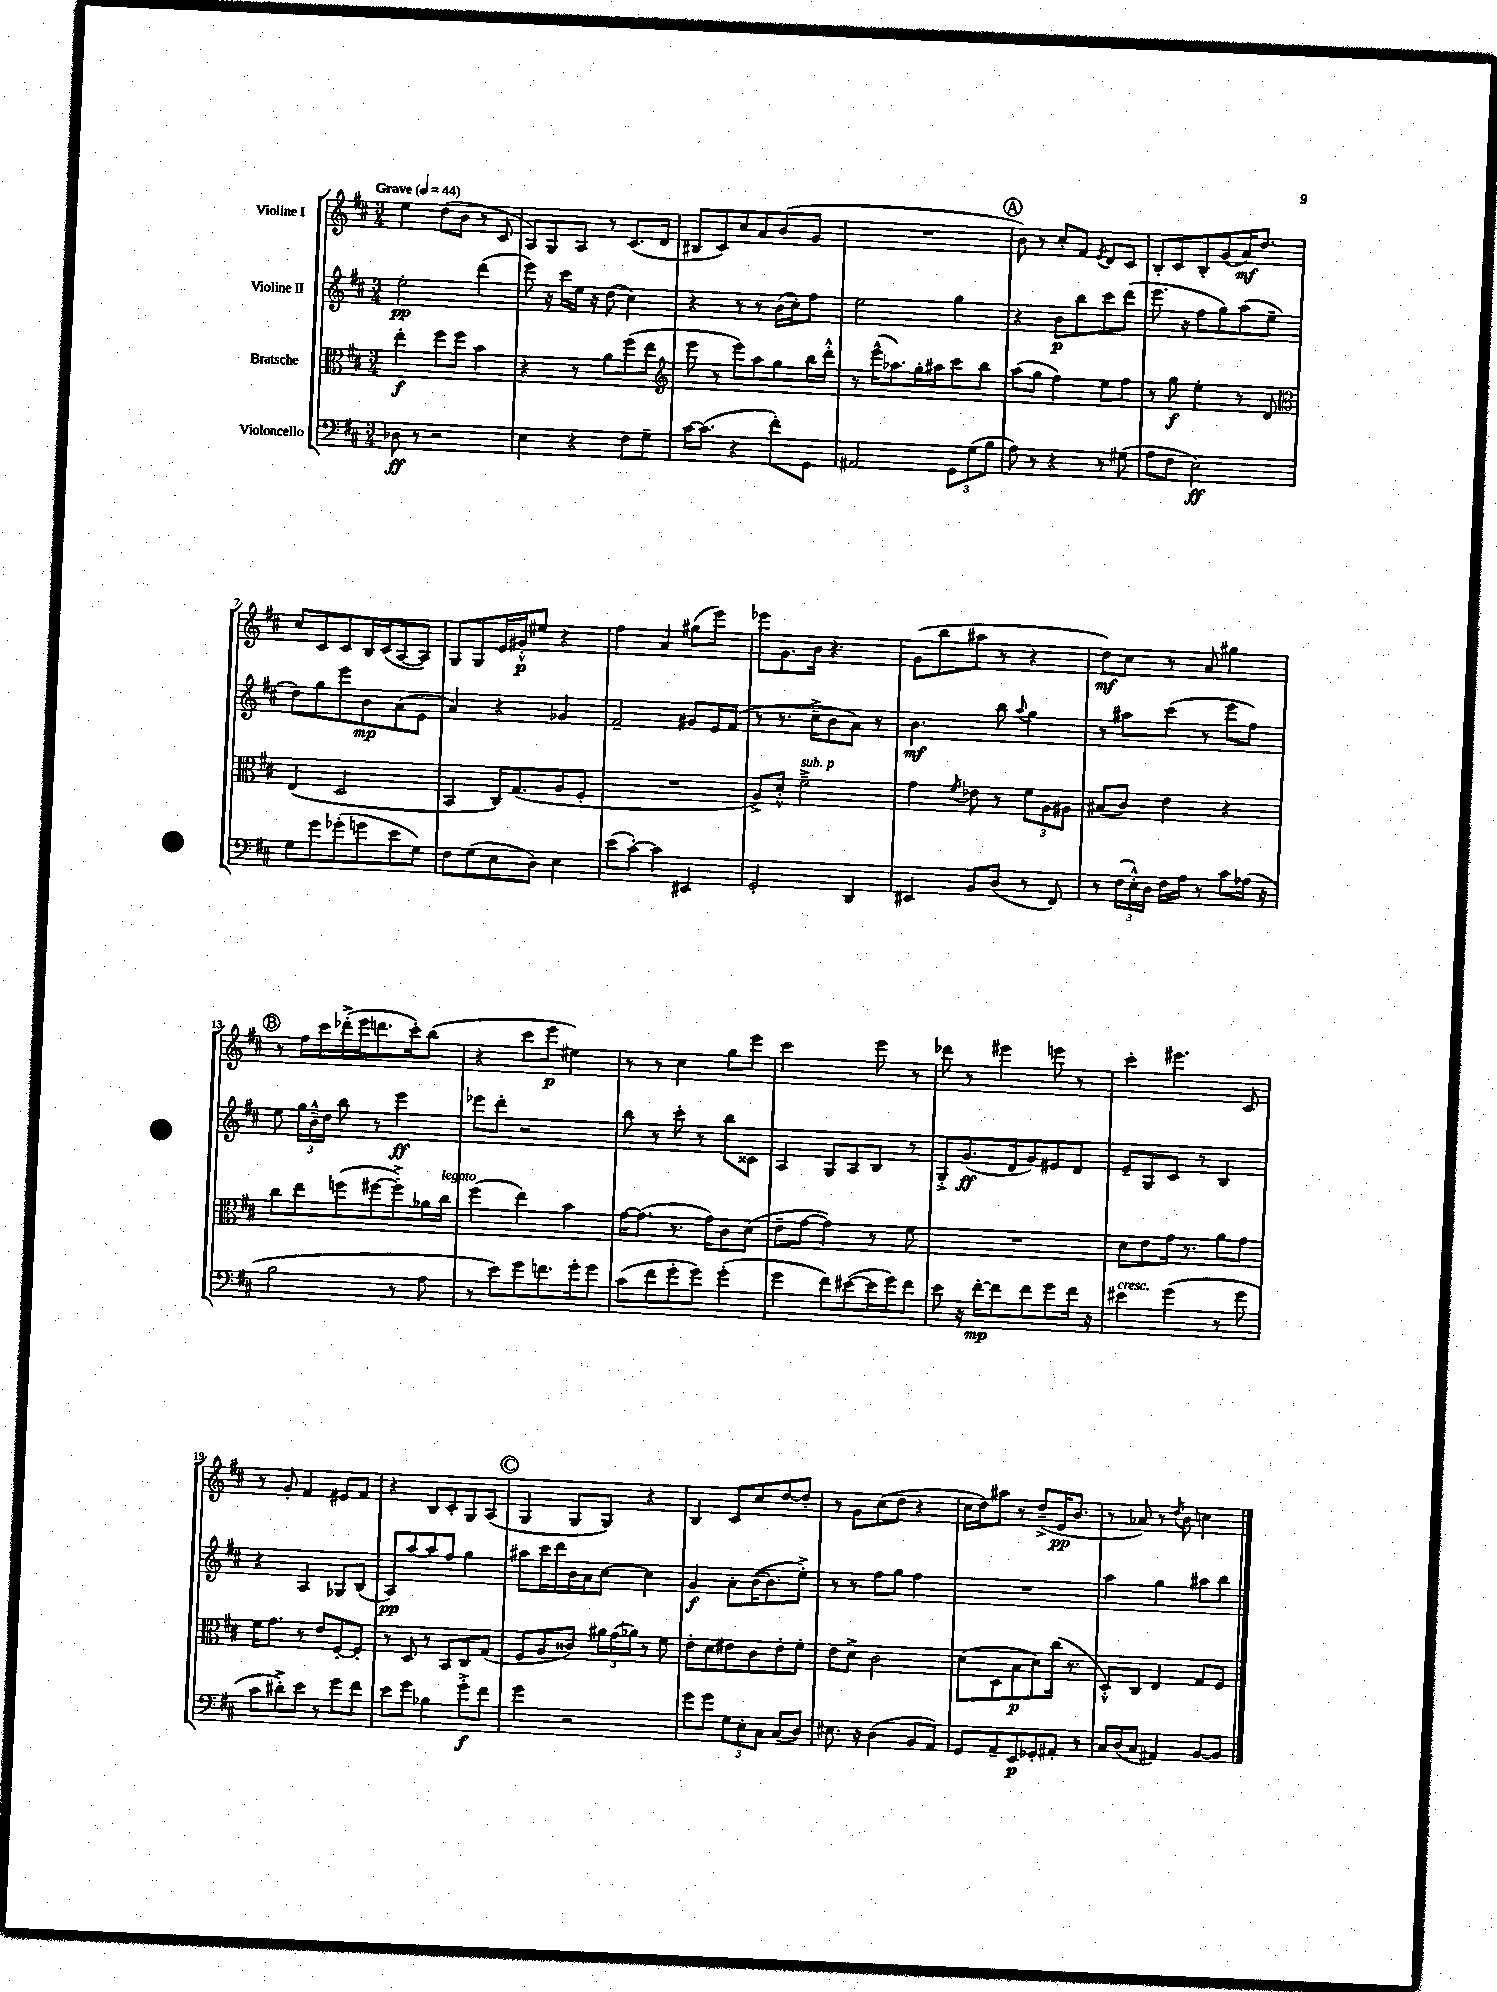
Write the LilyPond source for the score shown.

<<
\new StaffGroup <<
\new Staff = "s0" \with { instrumentName = "Violine I" } {
    \clef treble \key d \major \numericTimeSignature \time 3/4 \tempo "Grave" 4 = 44
    \autoBeamOff e''4 d''8[( b'8] r8 cis'8 |
    a8[) g8 a8] r8 cis'8.[( d'16] |
    bis8[ cis'8) cis''8 a'8 b'8( g'8] |
    R2. |
    \mark \markup { \circle "A" } b'8) r8 cis''8[-. fis'8] \acciaccatura { e'8 } d'8[ cis'8] |
    b8[-. cis'8 b8-. g'8( a'16\mf) d''8.] |
    cis''8[ cis'8 cis'8 b16 cis'16( a8~ a8]) |
    g8[ g8 e'16 gis'16-.-^\p eis''8] r4 |
    fis''4 a'4 gis''8[( e'''8]) |
    ees'''8[ g'8. b'16] r4. |
    g'8[( b''8 ais''8] r8 r4 |
    d''8[\mf) cis''8] r8 a'8 gis''4 |
    \mark \markup { \circle "B" } r8 fis''16[ cis'''16 des'''16-.->( e'''16 d'''8. cis'''16-.) b''8]( |
    r4 cis'''8[ e'''8]\p eis''4) |
    r8 r8 cis''4 g''8[ e'''8] |
    cis'''2 e'''8 r8 |
    des'''8 r8 eis'''4 e'''8 r8 |
    cis'''4-. eis'''4. cis'8 |
    r8 g'8-. fis'4 eis'8[ fis'8] |
    r4 b8[ cis'8-. g8 a8]( |
    \mark \markup { \circle "C" } g4 g8[ g8]) r4 |
    b4 cis'8[ cis''8 d''8~ d''8]-. |
    r8 g'8[ cis''8( d''8] r4 |
    cis''16[ d''16) ais''8] r8 d''8[--->( e'16\pp b'8.] |
    r8 aes'8) r8 \acciaccatura { d''8 } b'8 c''4 \bar "|." |
}
\new Staff = "s1" \with { instrumentName = "Violine II" } {
    \clef treble \key d \major \numericTimeSignature \time 3/4
    \autoBeamOff e''2-.\pp d'''4( |
    e'''8) r16 cis'''16[ e''16] r16 d''8( cis''4) |
    r4 r8 r8 b'16[( cis''16-.) fis''8] |
    e''2 g''4 |
    \mark \markup { \circle "A" } r4 b'8[\p b''8 cis'''8 d'''8]( |
    e'''8. r16 fis''8[ g''8) a''8( e''8]-- |
    d''8[) g''8 e'''8 b'8\mp a'8( e'8] |
    a'4) r4 ges'4 |
    fis'2-- gis'8[ e'16 fis'16]( |
    r8 r8. cis''16[---> b'8 a'8]) r8 |
    b'4.\mf b''8 \appoggiatura { a''8 } g''4 |
    r8 ais''8[ cis'''8]( r8 e'''8[ fis''8]) |
    \mark \markup { \circle "B" } e''8 \tuplet 3/2 { g''16[ b'16---^ d''16] } b''8 r8 e'''4\ff |
    ees'''8[ d'''8]-. r2 |
    b''8 r8 cis'''8-. r8 b''8[ cisis'8] |
    a4 g8[ a8 b8] r8 |
    g8[-.-> g'8.\ff( d'16 g'8) eis'8 d'8] |
    e'8[-- g8 cis'8] r8 b4 |
    r4 a4 ges8[ b8]( |
    a8[\pp) a''8~ a''8 fis''8] g''4 |
    \mark \markup { \circle "C" } ais''8[ cis'''16 d'''16 b'16 a'16 cis''8]~ cis''4 |
    g'4\f a'8[-. b'16~( b'8. e''8]-.->) |
    r8 r8 fis''8[ g''8] fis''4 |
    R2. |
    a''4 g''4 ais''8[ b''8] \bar "|." |
}
\new Staff = "s2" \with { instrumentName = "Bratsche" } {
    \clef alto \key d \major \numericTimeSignature \time 3/4
    \autoBeamOff e''4-.\f fis''8[ fis''8] b'4 |
    r4 r8 a'8[ fis''8( e''8] |
    \clef treble e'''8 r8 e'''8[) a''8 g''8 b''16 d'''16]-.-^ |
    r8 e'''16[-^( aes''8.) g''16-. ais''16 cis'''8 b''8] |
    \mark \markup { \circle "A" } a''8[( g''8] fis''4) e''8[ fis''8] |
    r8 g''8\f e''4-. r8 d'8 |
    \clef alto e4( d2 |
    b,4 cis16[) g8.( a8 fis8]-. |
    R2. |
    a8[->) d'8]-.-^ fis'2--->^\markup { \italic "sub. p" } |
    g'4 \acciaccatura { fis'8 } ees'8 r8 \tuplet 3/2 { fis'8[ a8 ais8] } |
    bis8[( cis'8]) e'4 r4 |
    \mark \markup { \circle "B" } cis''8[ e''8 f''8( fis''8~ fis''8-.->) aes'16 cis''16]^\markup { \italic "legato" } |
    fis''4( e''4) b'4 |
    g'16[~ g'8.]( r8. g'16[) cis'8 d'8]( |
    e'8[-- g'8]~ g'4) r8 fis'8 |
    R2. |
    d'8[ e'8 g'16] r8. a'8[ g'8] |
    fis'16[ g'8.] r8 e'8[ fis8~-. fis8]-. |
    r8 d8 r8 b,8[ cis8 g8]( |
    \mark \markup { \circle "C" } fis8[ a8 cisis'8]) \tuplet 3/2 { ais'16[ g'16( aes'16]) } r8 fis'8 |
    e'8[-. d'8 eis'8 cis'8 eis'8-. fis'8]-. |
    e'8[ d'8]-> cis'2 |
    d'8[( d8 b8\p d'8) cis''16]( r8. |
    d8[-.-^) cis8] e4 g8[ fis8] \bar "|." |
}
\new Staff = "s3" \with { instrumentName = "Violoncello" } {
    \clef bass \key d \major \numericTimeSignature \time 3/4
    \autoBeamOff des8\ff r8 r2 |
    e4 r4 fis8[ g8]-- |
    cis'16[~ cis'8.]( r4 fis'8[-.) g,8] |
    ais,2 \tuplet 3/2 { g,8[ g8( b8] } |
    \mark \markup { \circle "A" } a8) r8 r4 r8 gis8( |
    a8[ fis8] e2\ff) |
    g8[ g'8 ges'8-.( g'8 e'8 g8]) |
    fis8[ g8( e8 d8]) e4 |
    e'8[( cis'8]~-.) cis'4 eis,4 |
    g,2-. d,4 |
    eis,4 b,8[ d8]( r8 fis,8) |
    r8 \tuplet 3/2 { fis16[( e16-.-^) d16] } fis16[ a16] r8 cis'8[ aes16]( r16 |
    \mark \markup { \circle "B" } b2 r8 a8 |
    r8 e'8[) g'8 f'8. g'16-. g'8] |
    cis'8[( fis'8 g'8-. g'8]) g'4-.( |
    g'4 fis'8[) eis'8~( eis'16 g'16) fis'8] |
    e'8 r16 fis'16[~-.\mp fis'8 fis'8 g'8 fis'16] r16 |
    eis'4^\markup { \italic "cresc." } g'4( r8 g'8 |
    cis'8[ dis'8-.->) e'8] r8 g'8[ fis'8] |
    e'8[ g'8] bes4 g'8[-.->\f fis'8] |
    \mark \markup { \circle "C" } g'4 r2 |
    g'8[ g'8] \tuplet 3/2 { g8[ e8-. cis8] } cis8[( d8]) |
    eis8. r16 d4( b,8[ a,8]) |
    g,8[ a,8-- e,8\p ges,8-. ais,8]-. r8 |
    cis16[ d16( cis8] ais,4) b,8[~ b,8] \bar "|." |
}
>>
>>
